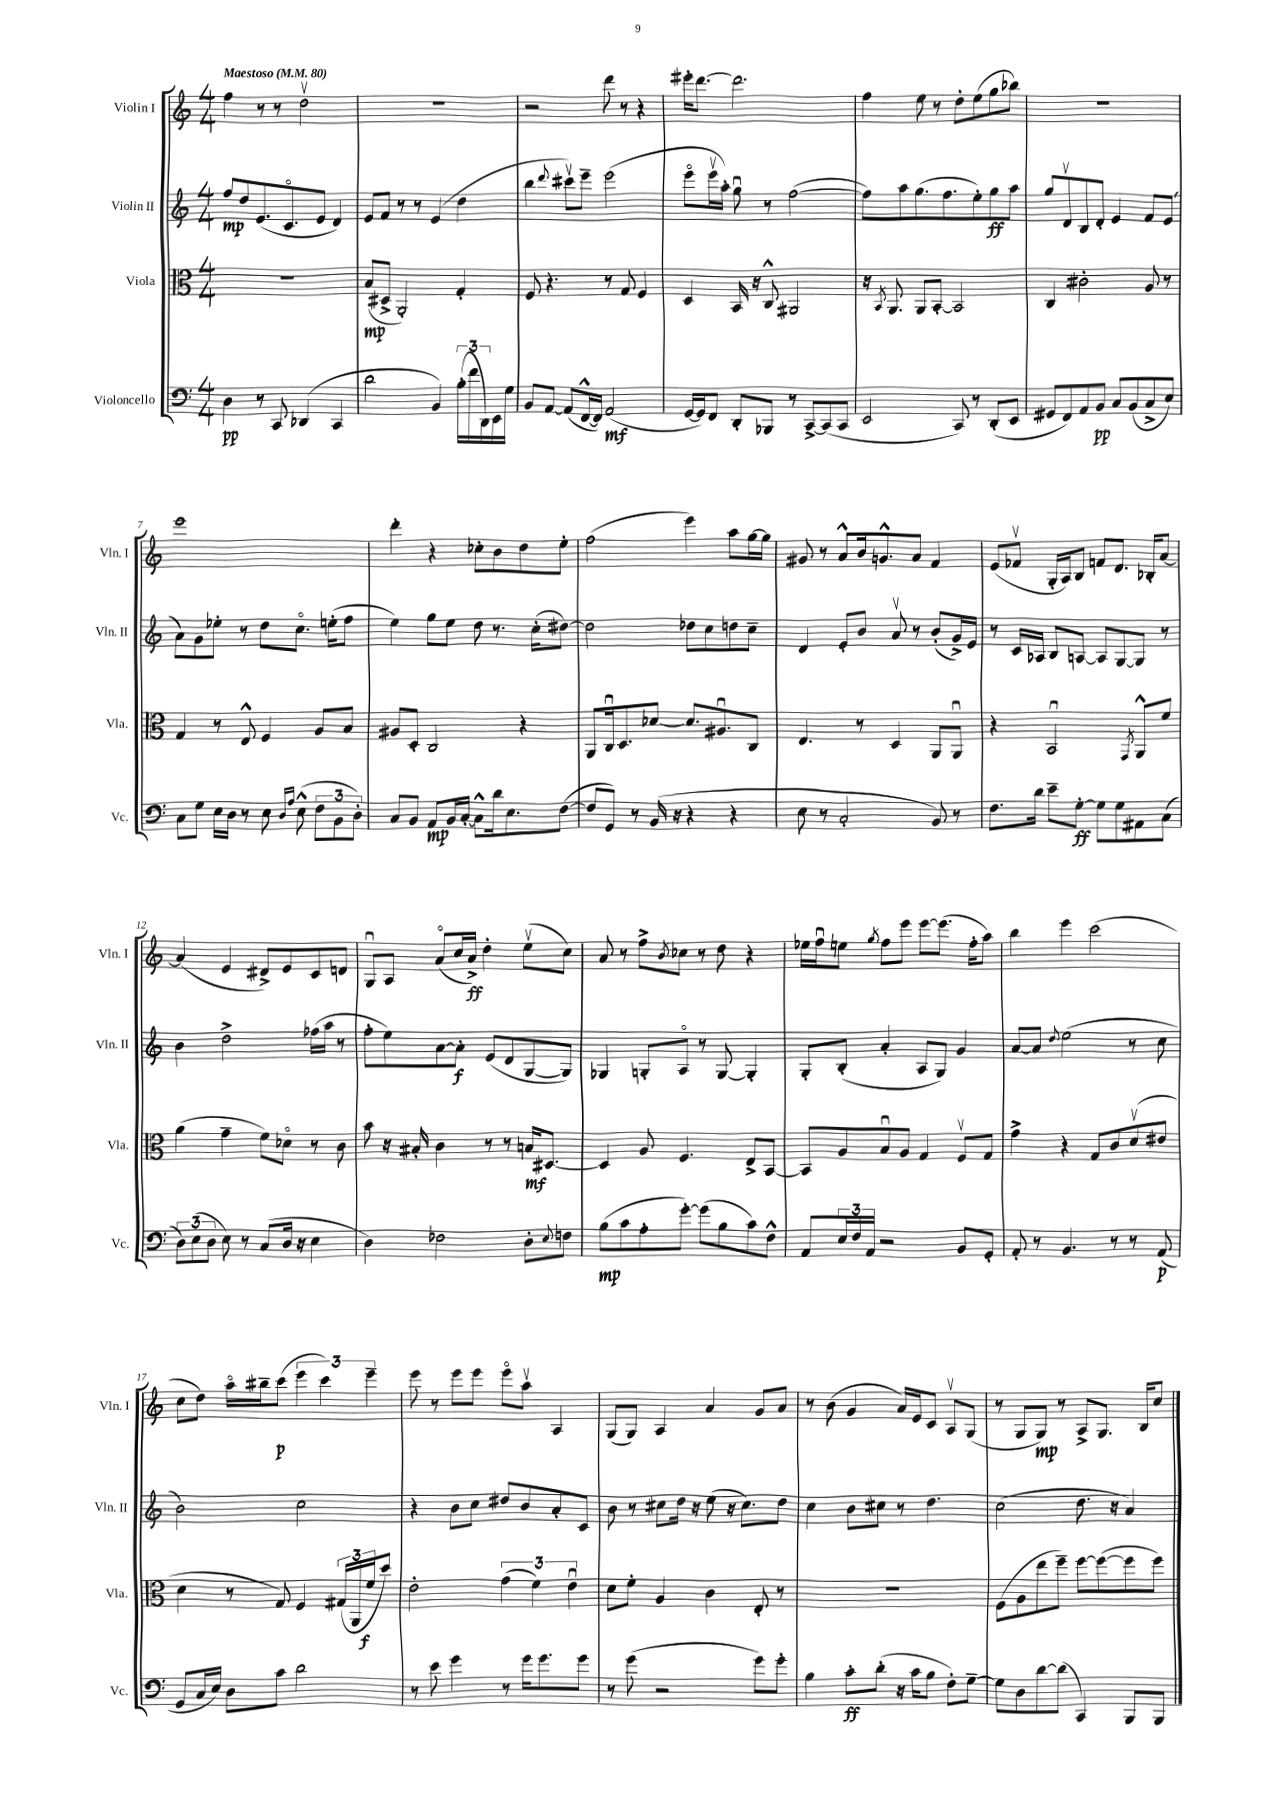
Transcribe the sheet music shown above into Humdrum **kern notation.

**kern	**dynam	**kern	**dynam	**kern	**dynam	**kern	**dynam
*part4	*part4	*part3	*part3	*part2	*part2	*part1	*part1
*staff4	*staff4	*staff3	*staff3	*staff2	*staff2	*staff1	*staff1
*I"Violoncello	*	*I"Viola	*	*I"Violin II	*	*I"Violin I	*
*I'Vc.	*	*I'Vla.	*	*I'Vln. II	*	*I'Vln. I	*
*clefF4	*	*clefC3	*	*clefG2	*	*clefG2	*
*k[]	*	*k[]	*	*k[]	*	*k[]	*
*M4/4	*	*M4/4	*	*M4/4	*	*M4/4	*
*MM80	*	*MM80	*	*MM80	*	*MM80	*
=1	=1	=1	=1	=1	=1	=1	=1
!	!	!	!	!	!	!LO:TX:a:B:t=Maestoso	!
4D\	pp	1r	.	8ff/L	mp	4ff\	.
.	.	.	.	8dd/	.	.	.
8r	.	.	.	(8.e/	.	8r	.
8CC/	.	.	.	.	.	8r	.
.	.	.	.	8.c/	.	.	.
(4DD-X/	.	.	.	.	.	2ddv\	.
.	.	.	.	8e/J	.	.	.
4CC/	.	.	.	4d/)	.	.	.
=2	=2	=2	=2	=2	=2	=2	=2
2d\	.	(8B/L	mp	8e/L	.	1r	.
.	.	8D#X^/J	.	8f/J	.	.	.
.	.	2AA'/)	.	8r	.	.	.
.	.	.	.	8r	.	.	.
4BB/)	.	.	.	(4e/	.	.	.
(24B'\LL	.	4G'/	.	4dd\	.	.	.
24f\	.	.	.	.	.	.	.
24DD\)	.	.	.	.	.	.	.
16EE\	.	.	.	.	.	.	.
16G\JJ	.	.	.	.	.	.	.
=3	=3	=3	=3	=3	=3	=3	=3
8BB/L	.	8F/	.	4bb\	.	2r	.
[8AA/J	.	4.r	.	.	.	.	.
.	.	.	.	8qqddd/	.	.	.
(8AA/L]	.	.	.	8ccc#Xv\L)	.	.	.
[16FF^^/L	.	.	.	8eee~\J	.	.	.
16FF/JJ])	.	.	.	.	.	.	.
(2AA/	mf	8r	.	(2eee\	.	8ddd\	.
.	.	8G/	.	.	.	8r	.
.	.	4F/	.	.	.	4r	.
=4	=4	=4	=4	=4	=4	=4	=4
[16GG/LL	.	4D/	.	8eee\L	.	16eee#X'\KL	.
16GG/J])	.	.	.	.	.	[8.ddd\J	.
8FF/J	.	.	.	16eeev\L	.	.	.
.	.	.	.	16aa'\JJ)	.	.	.
8DD'/L	.	16BB/	.	8ggu\	.	2.ddd\]	.
.	.	16r	.	.	.	.	.
8BBB-X/J	.	8C^^/	.	8r	.	.	.
8r	.	2AA#X/	.	([2ff\	.	.	.
[8CC^/L	.	.	.	.	.	.	.
(8CC/]	.	.	.	.	.	.	.
8CC/J	.	.	.	.	.	.	.
=5	=5	=5	=5	=5	=5	=5	=5
2EE/	.	16r	.	8ff\L])	.	4ff\	.
.	.	8qBB/	.	.	.	.	.
.	.	8.AA/	.	.	.	.	.
.	.	.	.	8aa\	.	.	.
.	.	8AA/L	.	(8.gg\	.	8ee\	.
.	.	[8BB'/J	.	.	.	8r	.
.	.	.	.	8.ff\	.	.	.
8CC/)	.	2BB/]	.	.	.	8dd'\L	.
8r	.	.	.	8ee'\)	.	(8ee\	.
(8DD'/L	.	.	.	8gg\	ff	8gg\	.
8EE/J	.	.	.	8aa\J	.	8bb-X\J)	.
=6	=6	=6	=6	=6	=6	=6	=6
8GG#X/L	.	4C/	.	8gg/L	.	1r	.
8FF/)	.	.	.	8dv/	.	.	.
8AA/	.	2c#X'\	.	8B/	.	.	.
8BB/J	pp	.	.	8d'/J	.	.	.
8C/L	.	.	.	4e/	.	.	.
(8BB/	.	.	.	.	.	.	.
8C^/	.	8A/	.	8f/L	.	.	.
8E/J)	.	8r	.	(8e/J	.	.	.
!!LO:LB:g=z
=7	=7	=7	=7	=7	=7	=7	=7
8C\L	.	4G/	.	8a\L)	.	1eee	.
8G\J	.	.	.	8g\	.	.	.
16E\LL	.	8r	.	8ee-X'\J	.	.	.
16D\JJ	.	.	.	.	.	.	.
8r	.	8E^^/	.	8r	.	.	.
8E\	.	4F/	.	8dd\L	.	.	.
16qqD/LL	.	.	.	.	.	.	.
16qqA/JJ	.	.	.	.	.	.	.
(8E^^\	.	.	.	8.cc\J	.	.	.
12F\L	.	8A/L	.	.	.	.	.
.	.	.	.	(16een'\KL	.	.	.
12BB\	.	.	.	.	.	.	.
.	.	8B/J	.	8ff\J	.	.	.
12D'\J)	.	.	.	.	.	.	.
=8	=8	=8	=8	=8	=8	=8	=8
8C/L	.	8A#X/L	.	4ee\)	.	4ddd'\	.
8BB/J	.	8D'/J	.	.	.	.	.
8AA/L	mp	2C/	.	8gg\L	.	4r	.
16BB/L	.	.	.	8ee\J	.	.	.
[16C'/JJ	.	.	.	.	.	.	.
8C^^\L]	.	.	.	8dd\	.	8cc-X'\L	.
16d\k	.	.	.	8.r	.	8b\	.
8.E\	.	.	.	.	.	.	.
.	.	4r	.	.	.	8dd\	.
.	.	.	.	(16cc'\KL	.	.	.
([8F\J	.	.	.	[8dd#X\J)	.	8ee'\J	.
=9	=9	=9	=9	=9	=9	=9	=9
8F/L]	.	8AA/L	.	2dd#\]	.	(2ff\	.
8GG/J)	.	16Cu/k	.	.	.	.	.
.	.	8.D/	.	.	.	.	.
8r	.	.	.	.	.	.	.
(16BB/	.	[8d-X/J	.	.	.	.	.
16r	.	.	.	.	.	.	.
4r	.	8.d-/L]	.	8dd-X\L	.	4eee\)	.
.	.	.	.	8cc\	.	.	.
.	.	8.A#Xu/	.	.	.	.	.
4r	.	.	.	8ddn\	.	8aa\L	.
.	.	8C/J	.	8cc~\J	.	[16gg\L	.
.	.	.	.	.	.	16gg\JJ]	.
=10	=10	=10	=10	=10	=10	=10	=10
8E\	.	4.E/	.	4d/	.	8g#X/	.
8r	.	.	.	.	.	8r	.
2C'/	.	.	.	8e'/L	.	8a^^/L	.
.	.	8r	.	8b/J	.	16b/k	.
.	.	.	.	.	.	8.gn^^/	.
.	.	4D/	.	8av/	.	.	.
.	.	.	.	8r	.	8a/J	.
8BB/)	.	8AA/L	.	(8b'/L	.	4f/	.
8r	.	8AAu/J	.	16g^/L)	.	.	.
.	.	.	.	16e/JJ	.	.	.
=11	=11	=11	=11	=11	=11	=11	=11
8.F\L	.	4r	.	8r	.	(8e/L	.
.	.	.	.	16c/LL	.	8f-Xv/J	.
16d\Jk	.	.	.	16A-X/JJ	.	.	.
8e~\L	.	2BBu/	.	8B/L	.	16G'/LL	.
.	.	.	.	.	.	16A/J)	.
[8G'\J	ff	.	.	[8An/J	.	8B/J	.
8G\L]	.	.	.	8A/L]	.	8fn/L	.
8G\	.	.	.	[8G/	.	8.d/J	.
.	.	8qGG/	.	.	.	.	.
8AA#X\	.	8AA^^/L	.	8G/J]	.	.	.
.	.	.	.	.	.	16B-X'/KL	.
(8C\J	.	8f/J	.	8r	.	[8a/J	.
!!LO:LB:g=z
=12	=12	=12	=12	=12	=12	=12	=12
12D\L)	.	(4a\	.	4b\	.	(4a/]	.
(12E\	.	.	.	.	.	.	.
12D\J	.	.	.	.	.	.	.
8E\)	.	4g~\	.	2dd^\	.	4e/	.
8r	.	.	.	.	.	.	.
(8C/L	.	8f\L)	.	.	.	8d#X^/L)	.
16D/Jk	.	8d-X\J	.	.	.	8e/	.
16r	.	.	.	.	.	.	.
4E\	.	8r	.	(16ff-X\LL	.	8c/	.
.	.	.	.	16aa\JJ	.	.	.
.	.	8c\	.	8r	.	8dn/J	.
=13	=13	=13	=13	=13	=13	=13	=13
4D\)	.	8b\	.	8ff'\L	.	8Gu/L	.
.	.	16r	.	8ee\)	.	8A/J	.
.	.	16B#X'/	.	.	.	.	.
2F-X\	.	4c\	.	[8a\	.	(8a/L	.
.	.	.	.	8a'\J]	f	16cc/L	.
.	.	.	.	.	.	16a^/JJ)	ff
.	.	8r	.	(8e/L	.	4dd'\	.
.	.	8r	.	8d/	.	.	.
8D'\L	.	16Bn/KL	mf	[8G/	.	(8eev\L	.
.	.	[8.D#X/J	.	.	.	.	.
8qqE/	.	.	.	.	.	.	.
8Fn\J	.	.	.	8G/J])	.	8cc\J)	.
=14	=14	=14	=14	=14	=14	=14	=14
(8B\L	mp	4D#/]	.	4G-X/	.	8a/	.
8c\	.	.	.	.	.	8r	.
8A'\	.	8A/	.	8Gn'/L	.	8ff^\L	.
.	.	.	.	.	.	8qb/	.
[8g'\J)	.	4.F/	.	8A/J	.	8cc-X\J	.
(8g\L]	.	.	.	8r	.	8r	.
8B\	.	.	.	[8G/	.	8dd\	.
8c\)	.	8E^/L	.	4G'/]	.	4r	.
8F^^\J	.	[8BB/J	.	.	.	.	.
=15	=15	=15	=15	=15	=15	=15	=15
8AA/L	.	8BB/L]	.	8G'/L	.	16ee-X\LL	.
.	.	.	.	.	.	16ffu\J	.
24E/L	.	8A/	.	(8B'/J	.	8een\J	.
24F/	.	.	.	.	.	.	.
24AA/JJ	.	.	.	.	.	.	.
.	.	.	.	.	.	8qgg/	.
2r	.	8Bu/	.	4a'/	.	8ff\L	.
.	.	8A/J	.	.	.	8eee\J	.
.	.	4G/	.	8A/L	.	[8eee\L	.
.	.	.	.	8G/J)	.	(8.eee\J]	.
8BB/L	.	8Fv/L	.	4g/	.	.	.
.	.	.	.	.	.	16ff'\KL	.
8GG'/J	.	8G/J	.	.	.	8aa\J)	.
=16	=16	=16	=16	=16	=16	=16	=16
8AA'/	.	4g^\	.	[8a/L	.	4bb\	.
8r	.	.	.	8a/J]	.	.	.
.	.	.	.	8qqdd/	.	.	.
4.BB/	.	4r	.	(2ee\	.	4eee\	.
.	.	8G/L	.	.	.	(2ccc\	.
8r	.	8c/	.	.	.	.	.
8r	.	(8dv/	.	8r	.	.	.
(8AA/	p	8e#X/J	.	8cc\	.	.	.
!!LO:LB:g=z
=17	=17	=17	=17	=17	=17	=17	=17
8GG/L	.	4d\	.	2b\)	.	8cc\L	.
16C/L	.	.	.	.	.	8dd\J)	.
16E/JJ)	.	.	.	.	.	.	.
8D\L	.	8r	.	.	.	16aa\LL	.
.	.	.	.	.	.	16bb#X~\J	.
8c\J	.	8G/)	.	.	.	(8ccc\J	p
2d\	.	4F/	.	2cc\	.	6eee\	.
.	.	.	.	.	.	6ccc\)	.
.	.	(24G#X/LL	.	.	.	.	.
.	.	24AA/	.	.	.	.	.
.	.	24f/J	f	.	.	6eee~\	.
.	.	8dd/J)	.	.	.	.	.
=18	=18	=18	=18	=18	=18	=18	=18
8r	.	2e'\	.	4r	.	8eee\	.
8e\	.	.	.	.	.	8r	.
4g\	.	.	.	8b\L	.	8eee\L	.
.	.	.	.	8cc\J	.	8eee\J	.
8r	.	(6g\	.	8dd#X/L	.	8eee\L	.
16g\KL	.	.	.	8b/	.	8aav\J	.
.	.	6f\)	.	.	.	.	.
8.g\	.	.	.	.	.	.	.
.	.	.	.	8a'/	.	4A/	.
.	.	6eu\	.	.	.	.	.
8g\J	.	.	.	8c/J	.	.	.
=19	=19	=19	=19	=19	=19	=19	=19
8r	.	8d\L	.	8b\	.	(8G/L	.
(8g\	.	8f'\J	.	8r	.	8G/J)	.
2r	.	4A/	.	8cc#X\L	.	4A/	.
.	.	.	.	16dd\Jk	.	.	.
.	.	.	.	16r	.	.	.
.	.	4c\	.	(8ee\	.	4a/	.
.	.	.	.	16r	.	.	.
.	.	.	.	8.cc#\L)	.	.	.
8g\L)	.	8E'/	.	.	.	8g/L	.
8g'\J	.	8r	.	8dd\J	.	8a/J	.
=20	=20	=20	=20	=20	=20	=20	=20
4B\	.	1r	.	4cc\	.	8r	.
.	.	.	.	.	.	(8b\	.
8c'\L	ff	.	.	8b\L	.	4g/	.
(8d'\J	.	.	.	8cc#X\J	.	.	.
16r	.	.	.	8r	.	16a/LL)	.
16c\KL	.	.	.	.	.	16e/J	.
8B\J	.	.	.	4.dd\	.	8c/J	.
8F'\L)	.	.	.	.	.	8Av/L	.
[8G~\J	.	.	.	.	.	(8G/J	.
=21	=21	=21	=21	=21	=21	=21	=21
8G\L]	.	(8F\L	.	(2cc\	.	8r	.
8D\	.	8A\	.	.	.	8G/L	.
[8d\	.	8ee\	.	.	.	8G/J)	mp
(8d\J]	.	8ff~\J)	.	.	.	8r	.
4CC/)	.	[8ff\L	.	8.dd\	.	8A^/L	.
.	.	(8ff\_	.	.	.	8.G/J	.
.	.	.	.	16r	.	.	.
8BBB/L	.	8ff\]	.	4a/)	.	.	.
.	.	.	.	.	.	16B/KL	.
8BBB/J	.	8ff\J)	.	.	.	8cc/J	.
==	==	==	==	==	==	==	==
*-	*-	*-	*-	*-	*-	*-	*-
